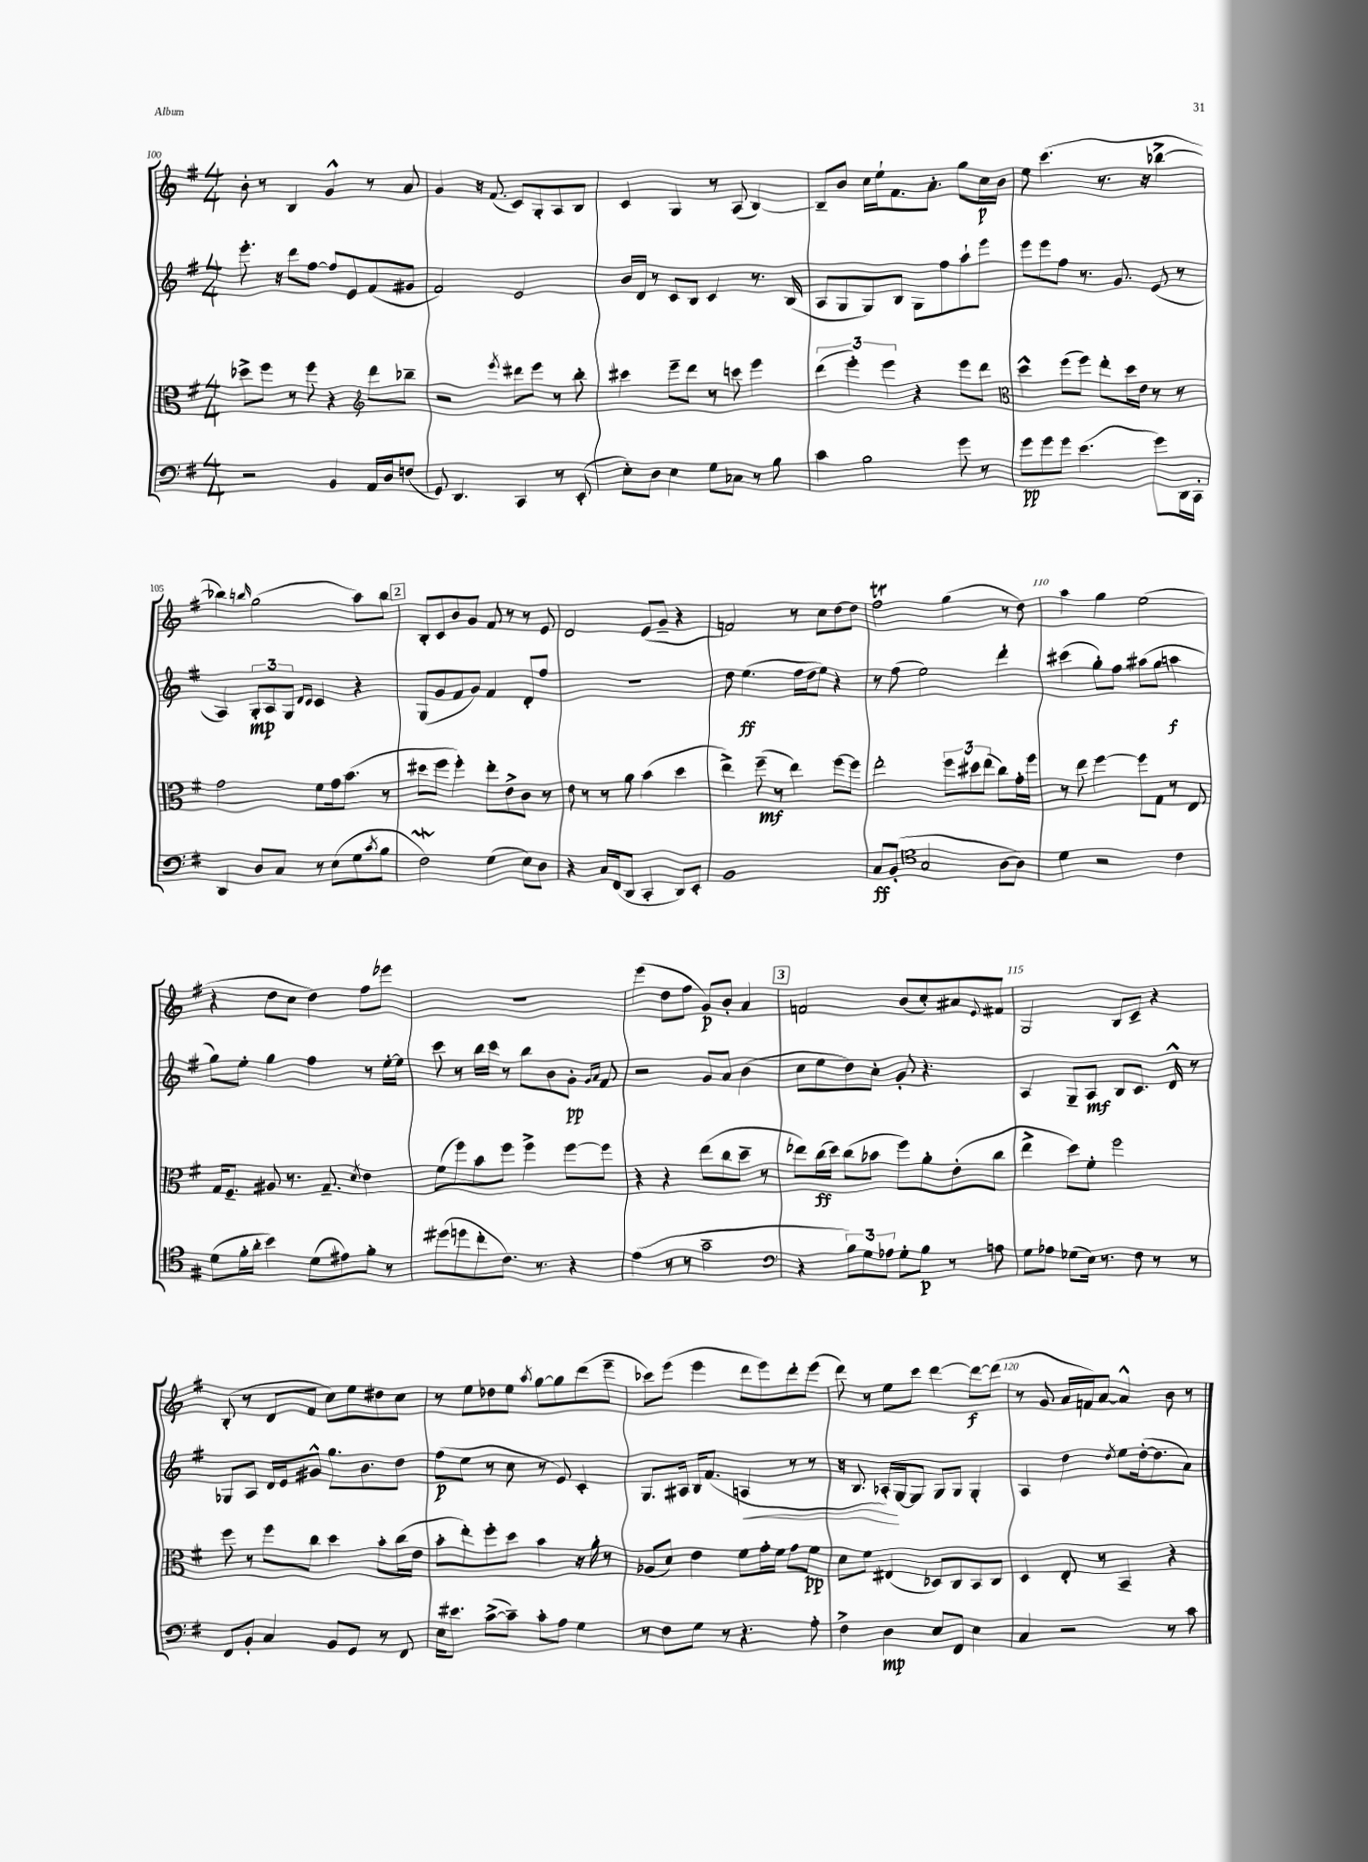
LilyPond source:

<<
\new StaffGroup <<
\new Staff = "s0" {
    \clef treble \key g \major \numericTimeSignature \time 4/4
    b'8-. r8 b4 g'4-^ r8 a'8 |
    g'4 r16 fis'8.( c'8) g8-. a8 b8 |
    c'4 g4 r8 a8( b4~) |
    b8-- b'8 c''16 e''16-! fis'8. a'8.-. g''8 c''16\p b'16 |
    e''8 c'''4.( r8. r16 bes''4~-> |
    bes''4) \grace { b''16 } g''2( a''8) b''8 |
    \mark \markup { \box "2" } b8-. c'8 b'8 g'8 fis'8 r8 r8 e'8 |
    d'2 e'8( g'8-- r4 |
    f'2) r8 c''8 d''8~ d''8 |
    fis''2\trill g''4( r8 d''8) |
    a''4 g''4 e''2( |
    r4 d''8 c''8 d''4) fis''8 ees'''8 |
    R1 |
    e'''4( d''8 fis''8 g'8\p) b'8-. a'4 |
    \mark \markup { \box "3" } f'2 b'8( c''8-.) ais'8 \appoggiatura { e'8 } fis'8 |
    g2 b8 c'8-- r4 |
    b8-.( r8 d'8 fis'8 c''8) e''8 dis''8 c''8 |
    r8 e''8 des''8 e''8 \acciaccatura { a''8 } g''8~ g''8 d'''8( e'''8-- |
    ces'''8) e'''8( e'''4 d'''8 e'''8) d'''8-. e'''8( |
    d'''8) r8 e''8 c'''8 d'''4~ d'''8~\f d'''8( |
    r8 g'8 a'16 f'16) a'8~ a'4-^ b'8 r8 \bar "|." |
}
\new Staff = "s1" {
    \clef treble \key g \major \numericTimeSignature \time 4/4
    e'''8.-. r16 d'''8 fis''8~ fis''8 e'8 fis'8( gis'8 |
    fis'2) e'2 |
    b'16 d'16 r8 c'8 b8 c'4 r8. b16( |
    a8 g8 g8) b8 g8 fis''8 a''8-! e'''8 |
    e'''8 e'''8 fis''8 r8. g'8. e'8( r8 |
    a4) \tuplet 3/2 { g8-.\mp a8 g8 } \grace { d'16 c'16 } c'4 r4 |
    \mark \markup { \box "2" } g8( g'8 fis'8 g'8) fis'4 d'8-. fis''8 |
    R1 |
    d''8 e''4.\ff( fis''16 d''16 e''8) r4 |
    r8 fis''8( e''2) d'''4-. |
    cis'''4( g''8-.) fis''8 ais''8( g''8 a''4\f |
    g''8) e''8-. g''4 fis''4 r8 e''16~-. e''16 |
    c'''8 r8 b''16 c'''16 r8 b''8 b'8 g'8-.\pp \grace { g'16 a'16 } fis'8 |
    r2 g'8 a'8 b'4( |
    \mark \markup { \box "3" } c''8 e''8 d''8) c''8-. g'8-. r4. |
    a4 g8-- a8\mf b8 c'8. d'16-^ r8 |
    ges8 a8 d'16 e'16 gis'8-^ g''8. b'8. d''8 |
    fis''8\p( e''8 r8 c''8 r8 e'8) c'4-. |
    g8. ais16 b16 fis'8.( a4\< r8 r8 |
    r16 b8. aes16-.\!) g16~ g8 g8 g8 g4-. |
    a4 d''4 \acciaccatura { d''8 } e''8 d''16~-.( d''8. a'8) \bar "|." |
}
\new Staff = "s2" {
    \clef alto \key g \major \numericTimeSignature \time 4/4
    des''8-> fis''8 r8 fis''8 r4 \clef treble d'''8 bes''8-- |
    r2 \acciaccatura { e'''8 } dis'''8 e'''8 r8 b''8-. |
    cis'''4 e'''8-- d'''8 r8 c'''8 e'''4 |
    \tuplet 3/2 { d'''4( e'''4-.) e'''4 } r4 e'''8 d'''8 |
    \clef alto d''4-^ fis''8( fis''8) e''8-. d''16 e'16 r8 r8 |
    g'2 fis'8 g'16 b'8.( r8 |
    \mark \markup { \box "2" } dis''8 fis''8 fis''4-.) e''8-. e'8-> c'8 r8 |
    e'8 r8 r8 a'8 b'4( d''4 |
    e''4->) fis''8--\mf( r8 e''4) fis''8~ fis''8 |
    e''2-. \tuplet 3/2 { fis''8 dis''8 e''8( } c''8) g'16-. fis''16 |
    r8 e''8 fis''4~ fis''8 g8 r8 e8 |
    g16 fis8.-- ais8 r8. g8.-- \acciaccatura { d'8 } e'4 |
    fis'8( fis''8) b'8 fis''8 fis''4-> fis''8~ fis''8 |
    r4 r4 e''8( c''8 d''8-- r8 |
    \mark \markup { \box "3" } ees''8) c''16\ff( d''16) c''8( bes'8 fis''8) a'8-. e'8-.( c''8 |
    e''4-> d''8) fis'8-. fis''2 |
    fis''8 r8 fis''8 c''8 d''4 b'8-. c''16( e'16 |
    b'8-. e''8-.) fis''8-. d''8 b'4 r16 a'16-. r8 |
    aes8( d'8) e'4 fis'8 g'16-. fis'16 g'8 fis'8\pp |
    d'8 fis'8 eis4( des8) c8 b,8 c8 |
    d4 e8-. r8 b,4-- r4 \bar "|." |
}
\new Staff = "s3" {
    \clef bass \key g \major \numericTimeSignature \time 4/4
    r2 b,4 a,16 d16 f8( |
    g,8) d,4. c,4 r8 e,8-.( |
    e8-.) d8 e4 g8 ces8 r8 b8 |
    c'4 b2 g'8 r8 |
    g'8\pp g'8 g'8 e'4.( g'8) d,16 c,16-. |
    d,4 d8 c8 r8 e8( g8 \acciaccatura { c'8 } b8 |
    \mark \markup { \box "2" } fis2\mordent) g4( e8) d8 |
    r4 c16 fis,16( d,8 c,4-. d,8) e,8-. |
    b,1 |
    c8\ff b,8-.( \clef tenor g2 a8~ a8) |
    d'4 r2 c'4 |
    d'8( fis'16-. a'16-. b'4) d'8( eis'8) fis'8-. r8 |
    dis''8( d''8 c''8-. c'8.) r8. r4 |
    e'4( r8 r8 g'2-- |
    \mark \markup { \box "3" } \clef bass r4 \tuplet 3/2 { b8) g8 aes8 } g8-. b8\p r8 a8 |
    g8 aes8 ges8( e16) r8. fis8 r8 r8 |
    fis,8 b,8-. c4 b,8 g,8 r8 fis,8 |
    e16 eis'8. c'8~->( c'8--) c'8-. a8 g4 |
    r8 fis8 g8 r8 r4. a8-. |
    fis4-> d4\mp e8 fis,8 e4 |
    c4 r2 r8 c'8 \bar "|." |
}
>>
>>
\layout { \context { \Score currentBarNumber = #100 \override BarNumber.break-visibility = ##(#f #t #t) barNumberVisibility = #(every-nth-bar-number-visible 5) } }
